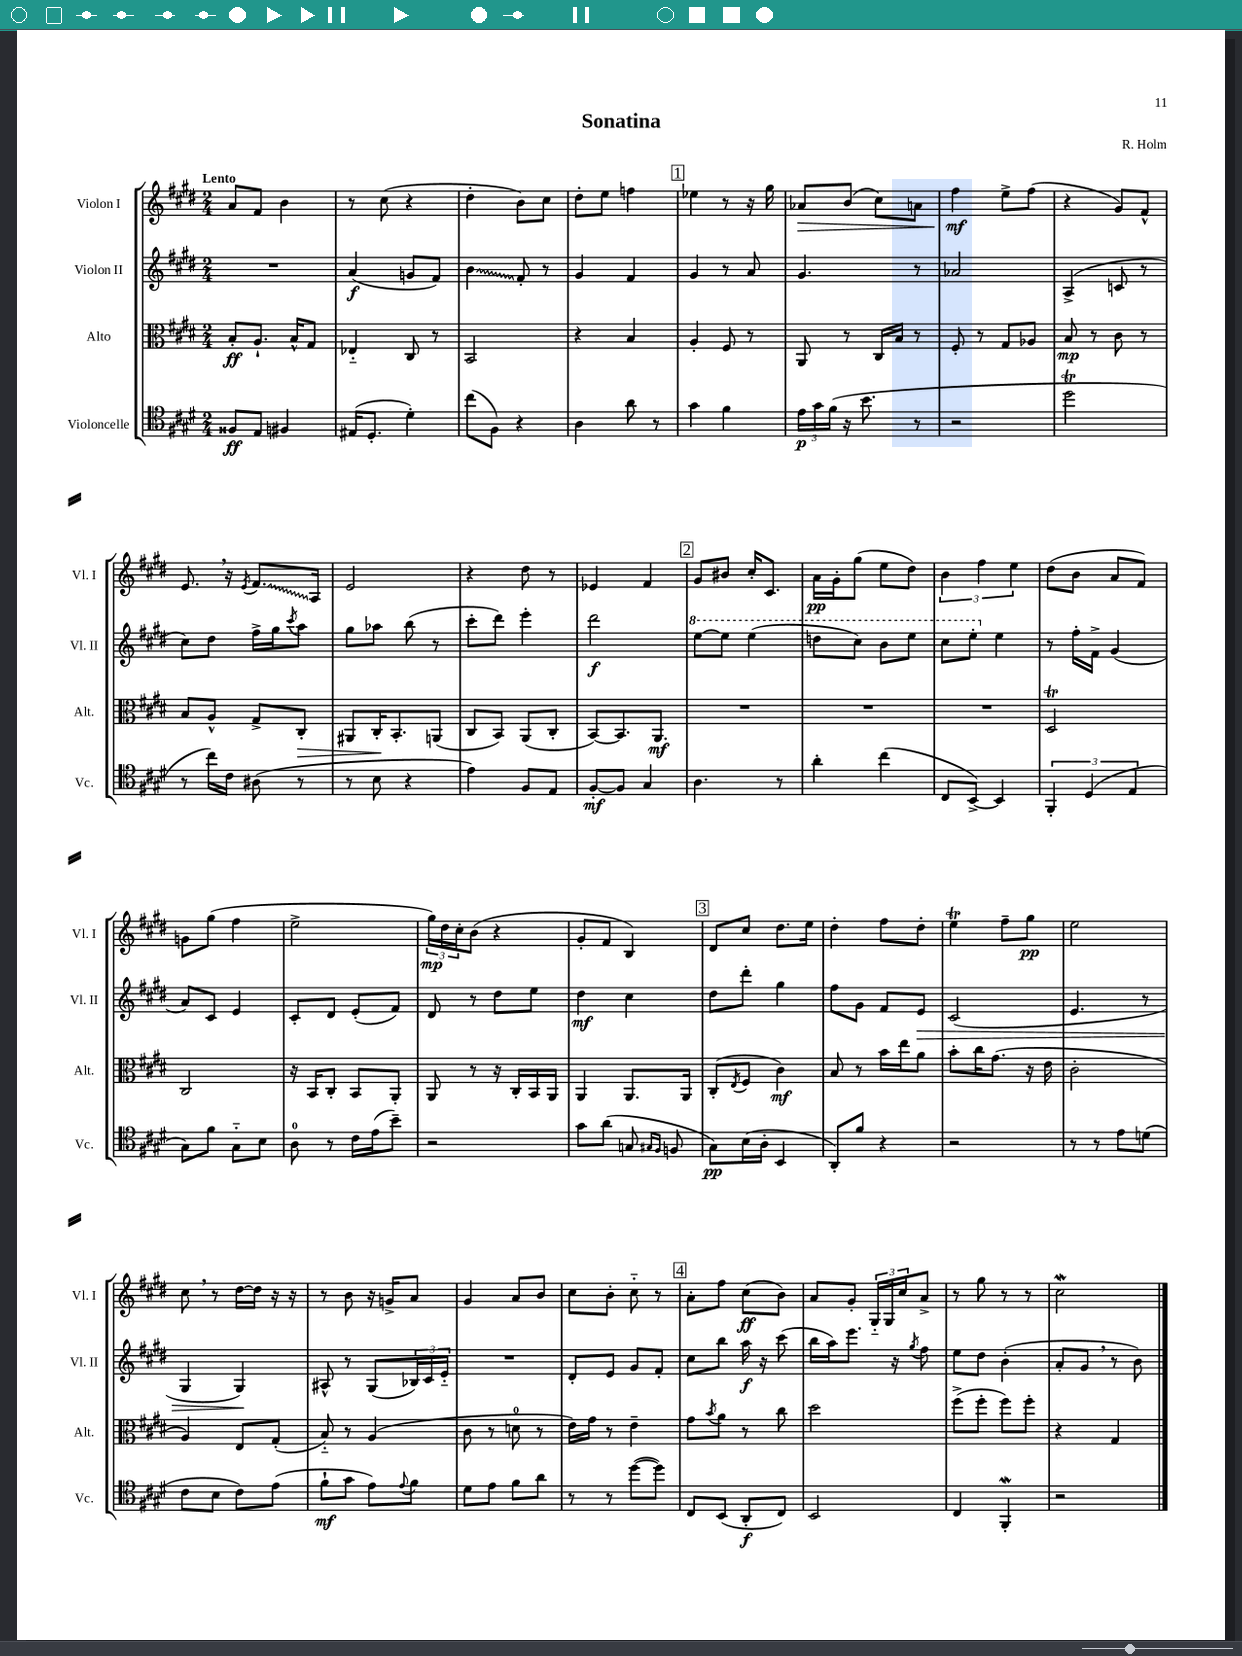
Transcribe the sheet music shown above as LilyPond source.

\header { title = "Sonatina" composer = "R. Holm" }
<<
\new StaffGroup <<
\new Staff = "s0" \with { instrumentName = "Violon I" shortInstrumentName = "Vl. I" } {
    \clef treble \key e \major \numericTimeSignature \time 2/4 \tempo "Lento"
    a'8 fis'8 b'4 |
    r8 cis''8( r4 |
    dis''4-. b'8) cis''8 |
    dis''8-. e''8 f''4 |
    \mark \markup { \box "1" } ees''4 r8 r16 gis''16 |
    aes'8\> b'8( cis''8) a'8 |
    fis''4\mf\! e''8-> fis''8( |
    r4 gis'8) fis'8-^ |
    e'8. \breathe r16 \acciaccatura { e'8 } \once \override Glissando.style = #'zigzag fis'8.\glissando a16 |
    e'2 |
    r4 dis''8 r8 |
    ees'4 fis'4 |
    \mark \markup { \box "2" } gis'8 bis'8 cis''16-. cis'8. |
    a'16\pp gis'16-. gis''8( e''8 dis''8) |
    \tuplet 3/2 { b'4 fis''4 e''4 } |
    dis''8( b'8 a'8 fis'8) |
    g'8 gis''8( fis''4 |
    e''2-> |
    \tuplet 3/2 { gis''16\mp) dis''16 cis''16-. } b'8( r4 |
    gis'8-. fis'8 b4) |
    \mark \markup { \box "3" } dis'8 cis''8 dis''8. e''16 |
    dis''4-. fis''8 dis''8-. |
    e''4\trill fis''8-- gis''8\pp |
    e''2 |
    cis''8 \breathe r8 dis''16~ dis''16 r16 r16 |
    r8 b'8 r16 g'16-> a'8 |
    gis'4 a'8 b'8 |
    cis''8 b'8-. cis''8-_ r8 |
    \mark \markup { \box "4" } a'8-. fis''8 cis''8\ff( b'8) |
    a'8 gis'8-. \tuplet 3/2 { gis16-_ gis16 cis''16 } a'8-> |
    r8 gis''8 r8 r8 |
    cis''2\mordent \bar "|." |
}
\new Staff = "s1" \with { instrumentName = "Violon II" shortInstrumentName = "Vl. II" } {
    \clef treble \key e \major \numericTimeSignature \time 2/4
    R2 |
    a'4\f( g'8 fis'8) |
    \once \override Glissando.style = #'zigzag b'4\glissando fis'8-. r8 |
    gis'4 fis'4 |
    \mark \markup { \box "1" } gis'4 r8 a'8 |
    gis'4. r8 |
    aes'2 |
    a4->( c'8 r8 |
    cis''8) dis''8 fis''16-> gis''16 \acciaccatura { cis'''8 } a''8 |
    gis''8 aes''8 b''8( r8 |
    cis'''8-. dis'''8) e'''4-. |
    dis'''2\f |
    \mark \markup { \box "2" } \ottava #1 e'''8~ e'''8 e'''4( |
    d'''8 cis'''8) b''8 e'''8 |
    cis'''8 e'''8-. \ottava #0 e''4 |
    r8 fis''16-. fis'16-> gis'4( |
    a'8) cis'8 e'4 |
    cis'8-. dis'8 e'8-.( fis'8) |
    dis'8 r8 dis''8 e''8 |
    dis''4\mf cis''4 |
    \mark \markup { \box "3" } dis''8 dis'''8-. gis''4 |
    fis''8 gis'8 fis'8 e'8\> |
    cis'2( |
    e'4. r8 |
    gis4 gis4\!) |
    ais8-^ r8 gis8( \tuplet 3/2 { bes16) cis'16 e'16-_ } |
    R2 |
    dis'8-. e'8 gis'8 fis'8-. |
    \mark \markup { \box "4" } cis''8 b''8 a''16\f r16 cis'''8( |
    b''16 a''16) e'''8. r16 \acciaccatura { gis''8 } fis''8 |
    e''8 dis''8 b'4-.( |
    a'8-. gis'8 \breathe r8 b'8) \bar "|." |
}
\new Staff = "s2" \with { instrumentName = "Alto" shortInstrumentName = "Alt." } {
    \clef alto \key e \major \numericTimeSignature \time 2/4
    b8-.\ff a8.-! b16-^ gis8 |
    ees4-_ cis8 r8 |
    b,2 |
    r4 b4 |
    \mark \markup { \box "1" } a4-. fis8 r8 |
    a,8 r8 cis16 b16 r8 |
    fis8-. r8 gis8 aes8 |
    b8\mp r8 cis'8 r8 |
    b8 a8-^ gis8-> cis8-.\> |
    ais,8 cis16-.\! b,8.-. a,8( |
    cis8 b,8) a,8( cis8-. |
    b,8~) b,8. a,8.\mf |
    \mark \markup { \box "2" } R2 |
    R2 |
    R2 |
    dis2\trill |
    cis2 |
    r16 b,16 cis8-. b,8 a,8-. |
    a,8 r8 r16 cis16-. b,16 a,16 |
    a,4 a,8. a,16 |
    \mark \markup { \box "3" } cis8-.( \acciaccatura { e8 } fis8 cis'4\mf) |
    b8 r8 b'16 e''16 a'8 |
    b'8-. cis''16 gis'8.( r16 e'16 |
    cis'2-. |
    a4) e8 gis8-.( |
    b8-_) r8 a4( |
    cis'8 r8 d'8-0 r8 |
    e'16) gis'16 r8 e'4-- |
    \mark \markup { \box "4" } gis'8 \acciaccatura { b'8 } a'8 r8 cis''8 |
    dis''2 |
    fis''8->( fis''8-. fis''8) fis''8-. |
    r4 gis4 \bar "|." |
}
\new Staff = "s3" \with { instrumentName = "Violoncelle" shortInstrumentName = "Vc." } {
    \clef tenor \key e \major \numericTimeSignature \time 2/4
    fisis8\ff e8 fis4 |
    eis16( dis8.-. dis'4-.) |
    cis''8( fis8) r4 |
    a4 a'8 r8 |
    \mark \markup { \box "1" } gis'4 fis'4 |
    \tuplet 3/2 { e'16\p gis'16 fis'16( } r16 b'8. r8 |
    r2 |
    dis''2\trill |
    r8 cis''16) cis'16 ais8( r8 |
    r8 b8 r4 |
    e'4) fis8 e8 |
    fis8~-.\mf fis8 gis4 |
    \mark \markup { \box "2" } a4. r8 |
    a'4-. cis''4( |
    cis8 b,8~->) b,4 |
    \tuplet 3/2 { fis,4-. dis4( e4 } |
    gis8) fis'8 gis8-_ b8 |
    a8-0 r8 cis'16 e'16( b'8--) |
    r2 |
    gis'8 a'8( g8 \grace { gis16 fis16 } f8 |
    \mark \markup { \box "3" } gis8\pp) b16( a16-. b,4 |
    a,8-.) fis'8 r4 |
    r2 |
    r8 r8 e'8 d'8( |
    cis'8 b8 cis'8) e'8( |
    fis'8-!\mf gis'8 e'8) \appoggiatura { e'8 } fis'8 |
    dis'8 e'8 fis'8 a'8 |
    r8 r8 dis''8~( dis''8) |
    \mark \markup { \box "4" } cis8 b,8( a,8-.\f cis8) |
    b,2 |
    cis4 fis,4-.\mordent |
    r2 \bar "|." |
}
>>
>>
\layout { \context { \Score \remove "Bar_number_engraver" } }
